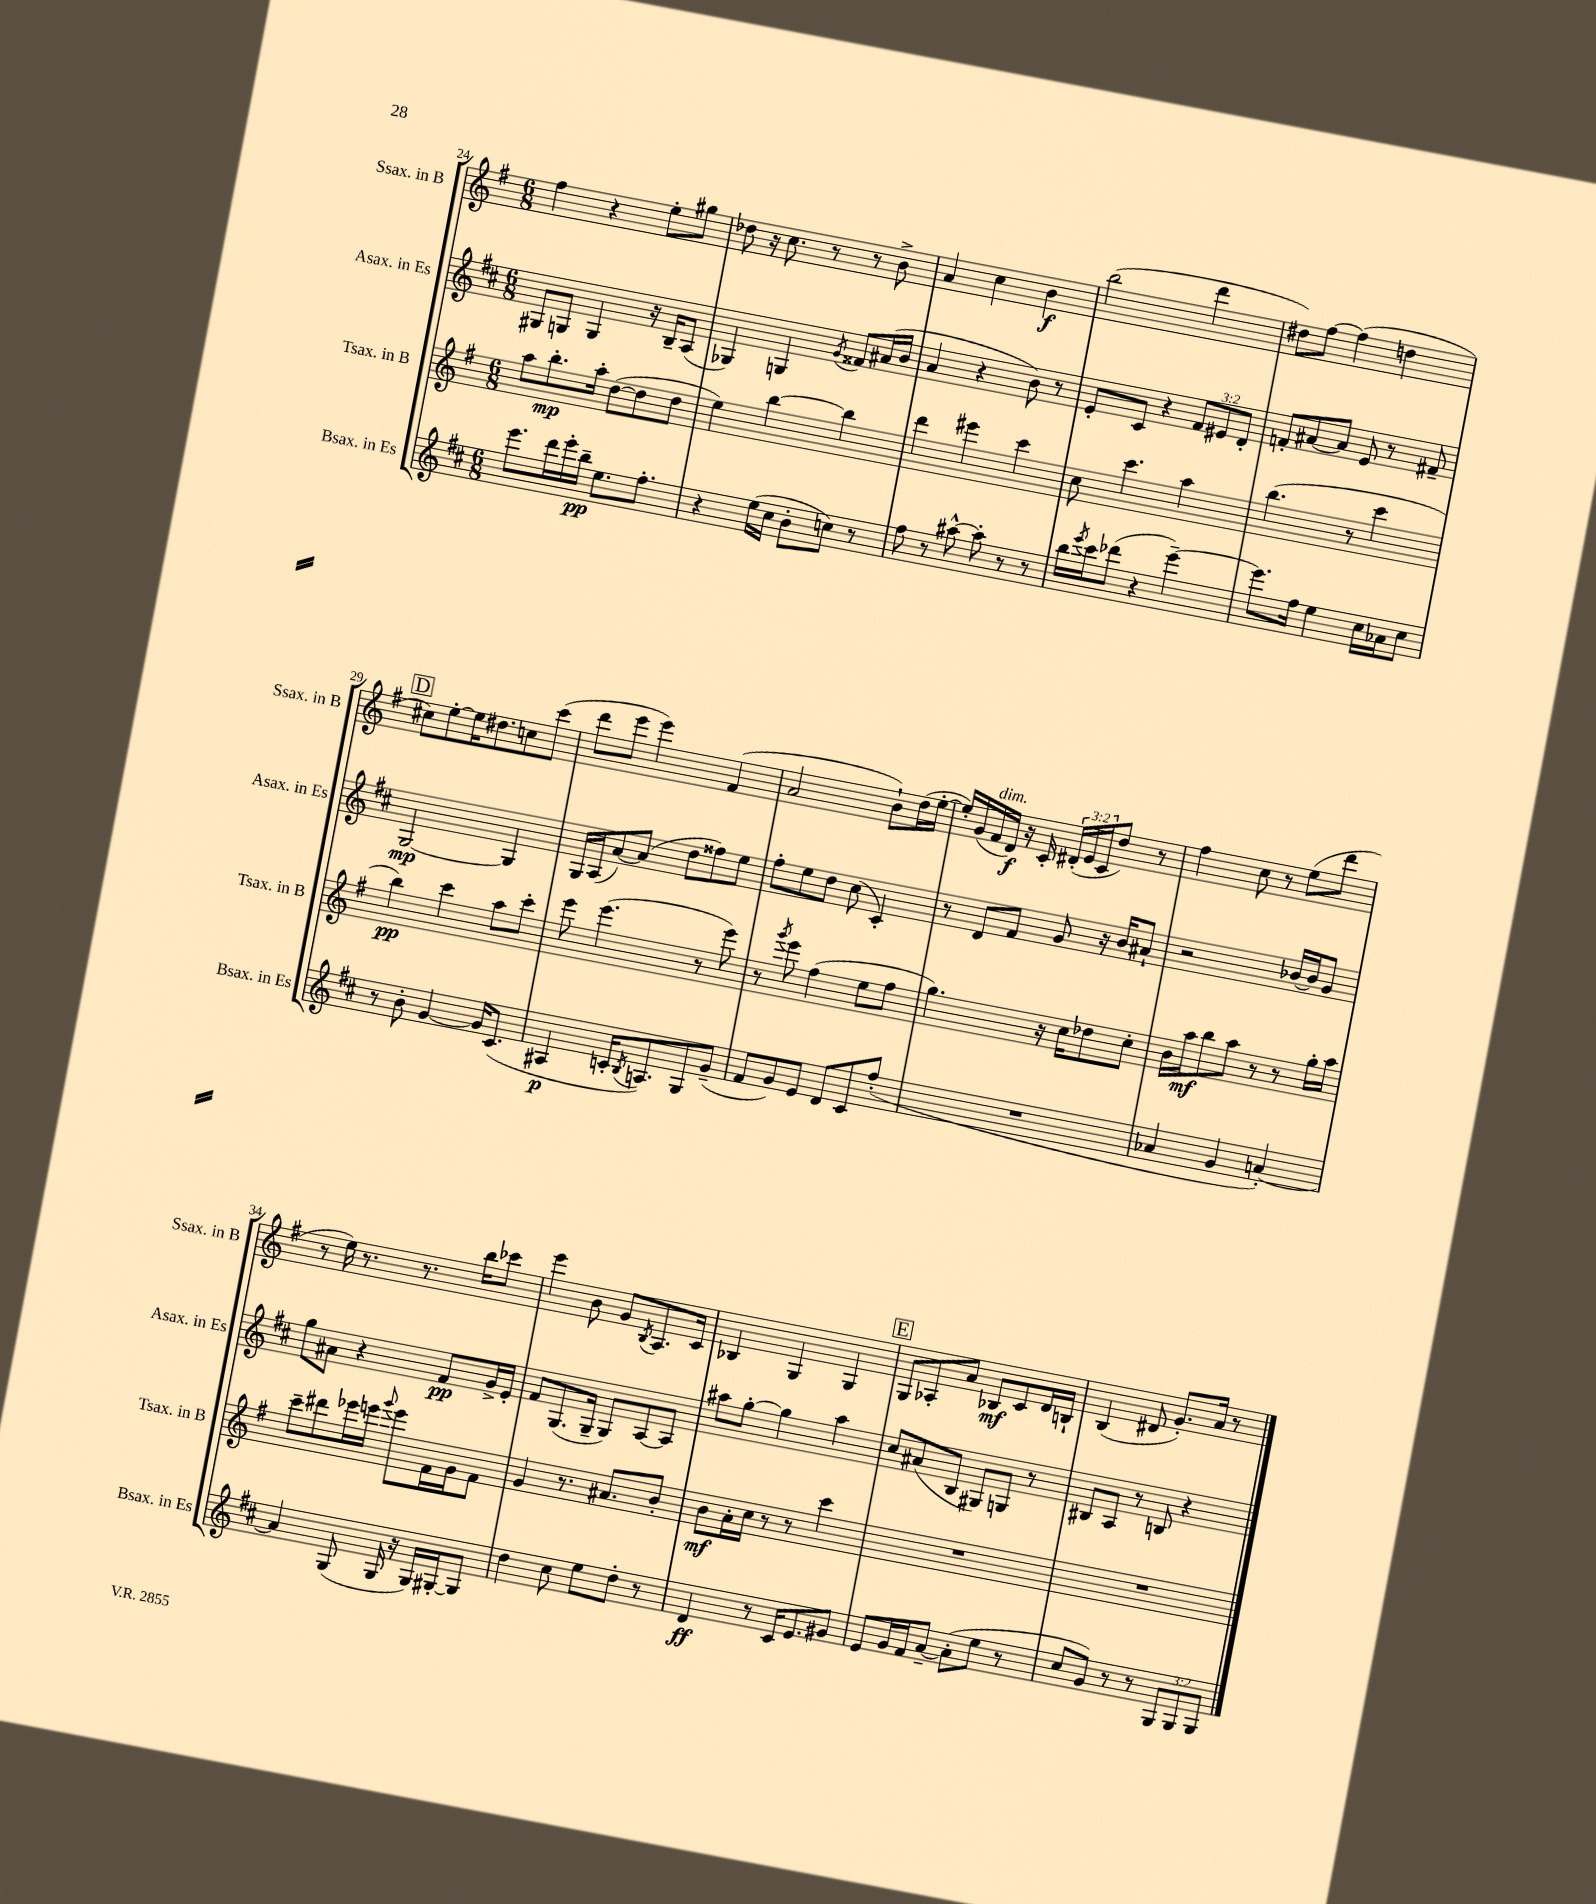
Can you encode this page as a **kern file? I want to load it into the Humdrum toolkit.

**kern	**dynam	**kern	**dynam	**kern	**dynam	**kern	**dynam
*part4	*part4	*part3	*part3	*part2	*part2	*part1	*part1
*staff4	*staff4	*staff3	*staff3	*staff2	*staff2	*staff1	*staff1
*I"Bsax. in Es	*	*I"Tsax. in B	*	*I"Asax. in Es	*	*I"Ssax. in B	*
*I'Bsax. in Es	*	*I'Tsax. in B	*	*I'Asax. in Es	*	*I'Ssax. in B	*
*clefG2	*	*clefG2	*	*clefG2	*	*clefG2	*
*k[f#c#]	*	*k[f#]	*	*k[f#c#]	*	*k[f#]	*
*M6/8	*	*M6/8	*	*M6/8	*	*M6/8	*
=24	=24	=24	=24	=24	=24	=24	=24
8.eee\L	.	8aa\L	.	8G#X/L	.	4ff#\	.
.	.	8.bb'\	mp	8Gn/J	.	.	.
16ddd\L	.	.	.	.	.	.	.
16eee'\	.	.	.	4G/	.	4r	.
16bb~\JJ	pp	16aa'\Jk	.	.	.	.	.
8.ee\L	.	([8dd\L	.	.	.	.	.
.	.	8dd\]	.	16r	.	8ee'\L	.
8.ff#'\J	.	.	.	16B~/KL	.	.	.
.	.	8dd\J	.	(8A/J	.	8gg#X\J	.
=25	=25	=25	=25	=25	=25	=25	=25
4r	.	4ee\)	.	4G-X/)	.	8dd-X\	.
.	.	.	.	.	.	16r	.
.	.	.	.	.	.	8.cc\	.
(16ee\LL	.	[4bb\	.	4Gn/	.	.	.
16cc#\JJ	.	.	.	.	.	.	.
8b'\L	.	.	.	.	.	8r	.
.	.	.	.	8qg/	.	.	.
8ccn\J)	.	4bb\]	.	8f##X/L	.	8r	.
8r	.	.	.	(16a#X/L	.	8b^\	.
.	.	.	.	16b/JJ	.	.	.
=26	=26	=26	=26	=26	=26	=26	=26
8ff#\	.	4ddd\	.	4a/	.	4a/	.
8r	.	.	.	.	.	.	.
[8aa#X^^\	.	4eee#X\	.	4r	.	4cc\	.
8aa#'\]	.	.	.	.	.	.	.
8r	.	4ccc\	.	8b\)	.	4b\	f
8r	.	.	.	8r	.	.	.
=27	=27	=27	=27	=27	=27	=27	=27
16bb\LL	.	8cc\	.	8e'/L	.	(2bb\	.
8qeee/	.	.	.	.	.	.	.
16ccc#\J	.	.	.	.	.	.	.
(8ddd-X\J	.	4.ccc\	.	8c#/J	.	.	.
4r	.	.	.	4r	.	.	.
[4eee~\)	.	4aa\	.	12f#/L	.	4ddd\	.
.	.	.	.	12e#X/	.	.	.
.	.	.	.	12d'/J	.	.	.
=28	=28	=28	=28	=28	=28	=28	=28
8.eee\L]	.	(4.bb\	.	8fn'/L	.	8dd#X\L)	.
.	.	.	.	[8a#X/	.	[8ff#\J	.
16ff#\Jk	.	.	.	.	.	.	.
4ee\	.	.	.	8a#/J]	.	(4ff#\]	.
.	.	8r	.	8e/	.	.	.
16cc#\LL	.	4ccc\	.	8r	.	4ddn\	.
16a-X\J	.	.	.	.	.	.	.
8cc#\J	.	.	.	8f#X~/	.	.	.
!!LO:LB:g=z
!!LO:REH:place=s1:t=D
=29	=29	=29	=29	=29	=29	=29	=29
8r	.	4bb\)	pp	[2G/	mp	8cc#X\L)	.
8b'\	.	.	.	.	.	[8ee'\	.
[4g/	.	4ccc\	.	.	.	16ee\K]	.
.	.	.	.	.	.	8.dd#X\	.
16g/KL]	.	8aa\L	.	4G/]	.	8ccn\	.
(8.c#/J	.	.	.	.	.	.	.
.	.	8ccc'\J	.	.	.	(8ccc\J	.
=30	=30	=30	=30	=30	=30	=30	=30
4A#X/	p	8eee\	.	16G/LL	.	8ddd\L	.
.	.	.	.	(16A/J	.	.	.
.	.	(4.eee\	.	[8a/)	.	8eee\J	.
16cn'/KL	.	.	.	(8a/J]	.	4eee\)	.
8qB/	.	.	.	.	.	.	.
8.An/)	.	.	.	.	.	.	.
.	.	.	.	8dd\L	.	.	.
8G/	.	8r	.	8ff##X\)	.	(4f#/	.
(8g~/J	.	8eee\)	.	8ee\J	.	.	.
=31	=31	=31	=31	=31	=31	=31	=31
8f#/L	.	8r	.	8ff#'\L	.	2a/	.
.	.	8qggg/	.	.	.	.	.
8g/)	.	8eee\	.	8ee\	.	.	.
8e/J	.	(4ff#\	.	8dd\J	.	.	.
8d/L	.	.	.	(8cc#\	.	.	.
8c#/	.	8ee\L	.	4c#'/)	.	8b`\L)	.
(8ff#'/J	.	8ff#\J	.	.	.	(16dd\L	.
.	.	.	.	.	.	[16ee'\JJ	.
=32	=32	=32	=32	=32	=32	=32	=32
2.r	.	4.gg\)	.	8r	.	16ee'/LL])	.
.	.	.	.	.	.	(16g/	.
!	!	!	!	!	!	!LO:TX:a:i:t=dim.	!
.	.	.	.	8d/L	.	16f#/	.
.	.	.	.	.	.	16d/JJ)	f
.	.	.	.	8f#/J	.	16r	.
.	.	.	.	.	.	16c'/	.
.	.	16r	.	8g/	.	(24d#X'/LL	.
.	.	.	.	.	.	24e/	.
.	.	16cc\KL	.	.	.	.	.
.	.	.	.	.	.	24c/J	.
.	.	8dd-X\	.	16r	.	8dd/J)	.
.	.	.	.	16b/KL	.	.	.
.	.	8cc'\J	.	8a#X`/J	.	8r	.
=33	=33	=33	=33	=33	=33	=33	=33
4a-X/	.	16b\LL	.	2r	.	4ff#\	.
.	.	16aa\J	mf	.	.	.	.
.	.	8bb\	.	.	.	.	.
4g/	.	8aa\J	.	.	.	8cc\	.
.	.	8r	.	.	.	8r	.
[4an'/)	.	8r	.	[16b-X/LL	.	(8ee\L	.
.	.	.	.	16b-/J]	.	.	.
.	.	16gg'\LL	.	8g/J	.	8ddd\J	.
.	.	16aa\JJ	.	.	.	.	.
!!LO:LB:g=z
=34	=34	=34	=34	=34	=34	=34	=34
4a/]	.	8ccc~\L	.	8gg\L	.	8r	.
.	.	8ddd#X\	.	8a#X\J	.	16ee\)	.
.	.	.	.	.	.	8.r	.
(8G/	.	16eee-X\L	.	4r	.	.	.
.	.	16eeen\JJ	.	.	.	.	.
.	.	8qqggg/	.	.	.	.	.
16G/	.	8eee\L	.	.	.	8.r	.
16r	.	.	.	.	.	.	.
16G/LL)	.	16f#\L	.	8f#/L	pp	.	.
[16G#X'/J	.	16g\J	.	.	.	16bb\KL	.
8G#/J]	.	8f#\J	.	16g^/L	.	8ccc-X\J	.
.	.	.	.	16e'/JJ	.	.	.
=35	=35	=35	=35	=35	=35	=35	=35
4dd\	.	4g/	.	8f#/L	.	4eee\	.
.	.	.	.	(8.G/	.	.	.
8cc#\	.	8.r	.	.	.	8b\	.
.	.	.	.	16G~/Jk	.	.	.
8ee\L	.	.	.	8G/L)	.	8g/L	.
.	.	8.a#X/L	.	.	.	.	.
.	.	.	.	.	.	8qB/	.
8dd'\J	.	.	.	[8A/	.	8.A/	.
8r	.	8b'/J	.	8A/J]	.	.	.
.	.	.	.	.	.	16c/Jk	.
=36	=36	=36	=36	=36	=36	=36	=36
4d/	ff	8b\L	mf	8aa#X\L	.	4B-X/	.
.	.	16a'\L	.	[8gg'\J	.	.	.
.	.	16cc\JJ	.	.	.	.	.
8r	.	8r	.	4gg\]	.	4G/	.
16c#/KL	.	8r	.	.	.	.	.
8.e/	.	.	.	.	.	.	.
.	.	4ccc\	.	4aa#\	.	4G/	.
8g#X/J	.	.	.	.	.	.	.
!!LO:REH:place=s1:t=E
=37	=37	=37	=37	=37	=37	=37	=37
8e/L	.	2.r	.	8cc#/L	.	8G/L	.
16g/L	.	.	.	(8a#X/	.	8A-X'/	.
16f#/J	.	.	.	.	.	.	.
[8a~/J	.	.	.	8B/J	.	8a/J	.
(8a'\L]	.	.	.	8G#X/L)	.	8B-X/L	mf
8ee\J	.	.	.	8Gn/J	.	8c/	.
8r	.	.	.	8r	.	16d/L	.
.	.	.	.	.	.	16Bn`/JJ	.
=38	=38	=38	=38	=38	=38	=38	=38
8cc#/L	.	2.r	.	8B#X/L	.	(4B/	.
8g/J)	.	.	.	8A/J	.	.	.
8r	.	.	.	8r	.	8d#X/	.
8r	.	.	.	8Bn/	.	8.g'/L)	.
12G/L	.	.	.	4r	.	.	.
.	.	.	.	.	.	16a/Jk	.
12G/	.	.	.	.	.	.	.
.	.	.	.	.	.	8r	.
12G/J	.	.	.	.	.	.	.
==	==	==	==	==	==	==	==
*-	*-	*-	*-	*-	*-	*-	*-
